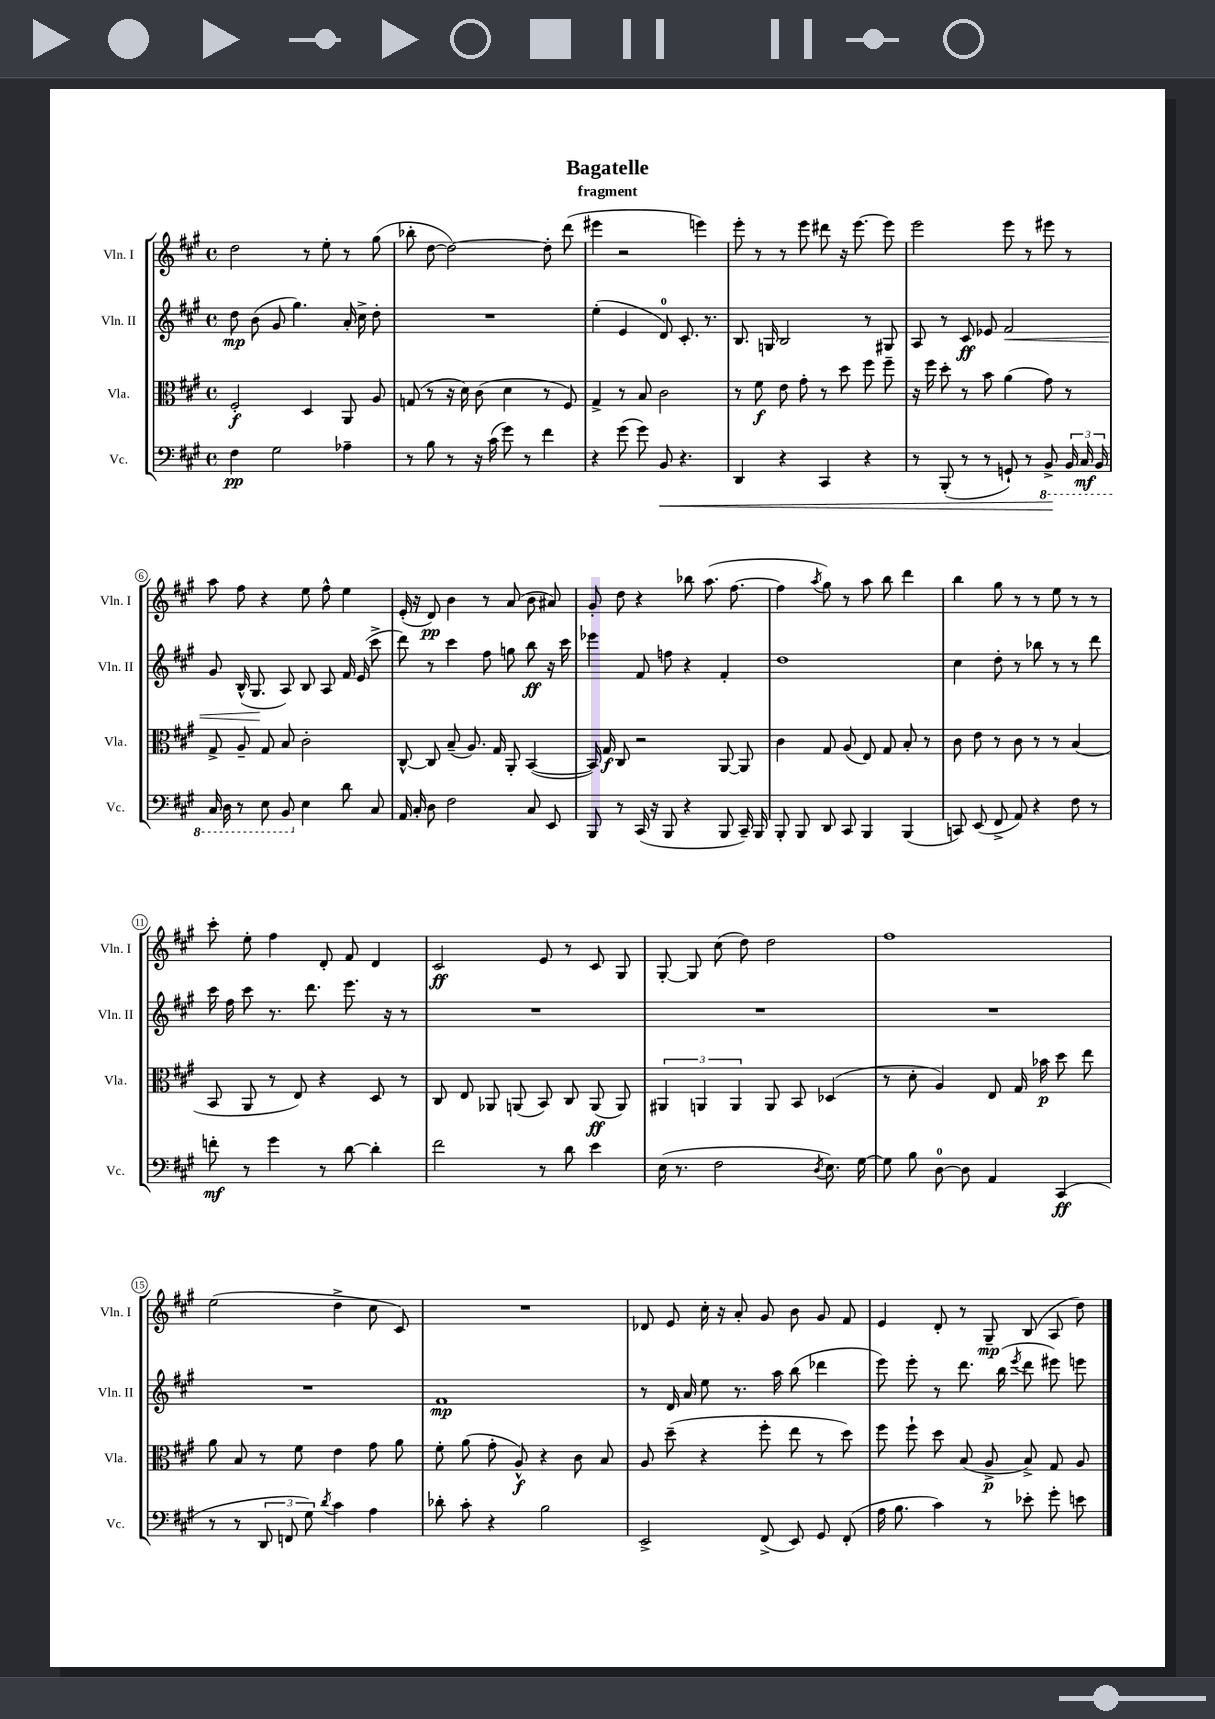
\header { title = "Bagatelle" subtitle = "fragment" }
<<
\new StaffGroup <<
\new Staff = "s0" \with { instrumentName = "Vln. I" shortInstrumentName = "Vln. I" } {
    \clef treble \key a \major \defaultTimeSignature \time 4/4
    \autoBeamOff d''2 r8 e''8-. r8 gis''8( |
    bes''8-. d''8~ d''2~) d''8-. d'''8( |
    eis'''4 r2 e'''4) |
    e'''8-. r8 r8 e'''8 dis'''8 r16 e'''8.~ e'''8 |
    e'''2 e'''8 r8 eis'''8 r8 |
    a''8 fis''8 r4 e''8 fis''8-^ e''4 |
    e'16-.( r16 d'8\pp) b'4 r8 a'8( b'8 ais'8) |
    gis'8-. d''8 r4 bes''8 a''8.( fis''8.~ |
    fis''4 \acciaccatura { a''8 } gis''8) r8 a''8 b''8 d'''4 |
    b''4 gis''8 r8 r8 e''8 r8 r8 |
    cis'''8-. e''8-. fis''4 d'8-. fis'8 d'4 |
    cis'2\ff e'8 r8 cis'8 gis8 |
    gis8~-. gis8 cis''8( d''8) d''2 |
    fis''1 |
    e''2( d''4-> cis''8 cis'8) |
    R1 |
    des'8 e'8 cis''16-. r16 a'8-. gis'8 b'8 gis'8 fis'8 |
    e'4 d'8-. r8 gis8--\mp b8( a8 d''8) \bar "|." |
}
\new Staff = "s1" \with { instrumentName = "Vln. II" shortInstrumentName = "Vln. II" } {
    \clef treble \key a \major \defaultTimeSignature \time 4/4
    \autoBeamOff d''8\mp b'8( gis'8 gis''4.) a'16-. cis''16-> d''8-. |
    R1 |
    e''4-.( e'4 d'8-0) cis'8.-. r8. |
    b8. g16 b2 r8 gis8 |
    a8 r8 cis'8\ff ees'8 fis'2\< |
    gis'8 b16-^( gis8.\! a8) b8 a8 fis'16 e'16( cis'''8-> |
    d'''8) r8 cis'''4 fis''8 g''8 b''8\ff r16 cis'''16 |
    ees'''4 fis'8 f''8 r4 fis'4-. |
    d''1 |
    cis''4 d''8-. r8 bes''8 r8 r8 d'''8 |
    cis'''16 fis''16 cis'''8 r8. d'''8. e'''8. r16 r8 |
    R1 |
    R1 |
    R1 |
    R1 |
    fis'1\mp |
    r8 d'16 a'16 e''8 r8. a''16 b''8( des'''4 |
    e'''8) e'''8-. r8 d'''8. b''16( \acciaccatura { e'''8 } d'''8 eis'''8) e'''8 \bar "|." |
}
\new Staff = "s2" \with { instrumentName = "Vla." shortInstrumentName = "Vla." } {
    \clef alto \key a \major \defaultTimeSignature \time 4/4
    \autoBeamOff fis2-.\f d4 a,8 a8 |
    g8( r8 r16 d'16) cis'8( d'4 r8 fis8) |
    gis4-> r8 b8 cis'2 |
    r8 fis'8\f e'8 gis'8-. r8 d''8 fis''8 fis''8-- |
    r16 fis''16 d''8-. r8 b'8 a'4( gis'8) r8 |
    gis8-> a8-- gis8 b8 cis'2-. |
    cis8~-^ cis8 b8--( a8.) gis16 a,8-. b,4~( |
    b,16) gis16\f cis8 r2 a,8~ a,8 |
    cis'4 gis8 a8( e8) gis8 b8-. r8 |
    cis'8 e'8 r8 cis'8 r8 r8 b4( |
    b,8 a,8 r8 e8) r4 d8 r8 |
    cis8 e8 aes,8 a,8( b,8) cis8 a,8\ff( a,8) |
    \tuplet 3/2 { ais,4 a,4 a,4 } a,8 b,8 des4( |
    r8 d'8-. a4) e8 gis16 bes'16\p d''8 e''8 |
    a'8 b8 r8 fis'8 e'4 gis'8 a'8 |
    fis'8-. a'8( gis'8-. a8-^\f) r4 cis'8 b8 |
    a8 d''8--( r4 fis''8-. e''8 r8 d''8) |
    fis''8 fis''8-! d''8 b8( a8->\p b8->) gis8 a8 \bar "|." |
}
\new Staff = "s3" \with { instrumentName = "Vc." shortInstrumentName = "Vc." } {
    \clef bass \key a \major \defaultTimeSignature \time 4/4
    \autoBeamOff fis4\pp gis2 aes4-- |
    r8 b8 r8 r16 cis'16( gis'8) r8 fis'4 |
    r4 gis'8( gis'8) b,8\< r4. |
    d,4 r4 cis,4 r4 |
    r8 b,,8-.( r8 r8 g,8-!) r8 \ottava #-1 b,,8->\! \tuplet 3/2 { b,,16 cis,16\mf b,,16 } |
    cis,16 d,16 r8 e,8 b,,8 \ottava #0 e4 d'8 cis8 |
    a,16 cis16-. d8 fis2 cis8 e,8 |
    b,,8 r8 cis,16( r16 b,,8 r4 b,,8 cis,16--) b,,16 |
    b,,8-. b,,8 d,8 cis,8 b,,4 b,,4( |
    c,8) e,8( fis,8-> a,8) r4 fis8 r8 |
    f'8-.\mf r8 gis'4 r8 d'8~ d'4-. |
    fis'2 r8 d'8 e'4 |
    e16( r8. fis2 \acciaccatura { d8 } e8.) gis16~ |
    gis8 b8 d8-0~ d8 a,4 cis,4\ff( |
    r8 r8 \tuplet 3/2 { d,8 f,8 gis8) } \acciaccatura { d'8 } cis'4 a4 |
    des'8-. cis'8-. r4 b2 |
    e,2-> fis,8->( e,8) gis,8 fis,8-.( |
    a16 b8. cis'4) r8 ees'8-. gis'8-. e'8 \bar "|." |
}
>>
>>
\layout { \context { \Score \override BarNumber.stencil = #(make-stencil-circler 0.1 0.3 ly:text-interface::print) } }
